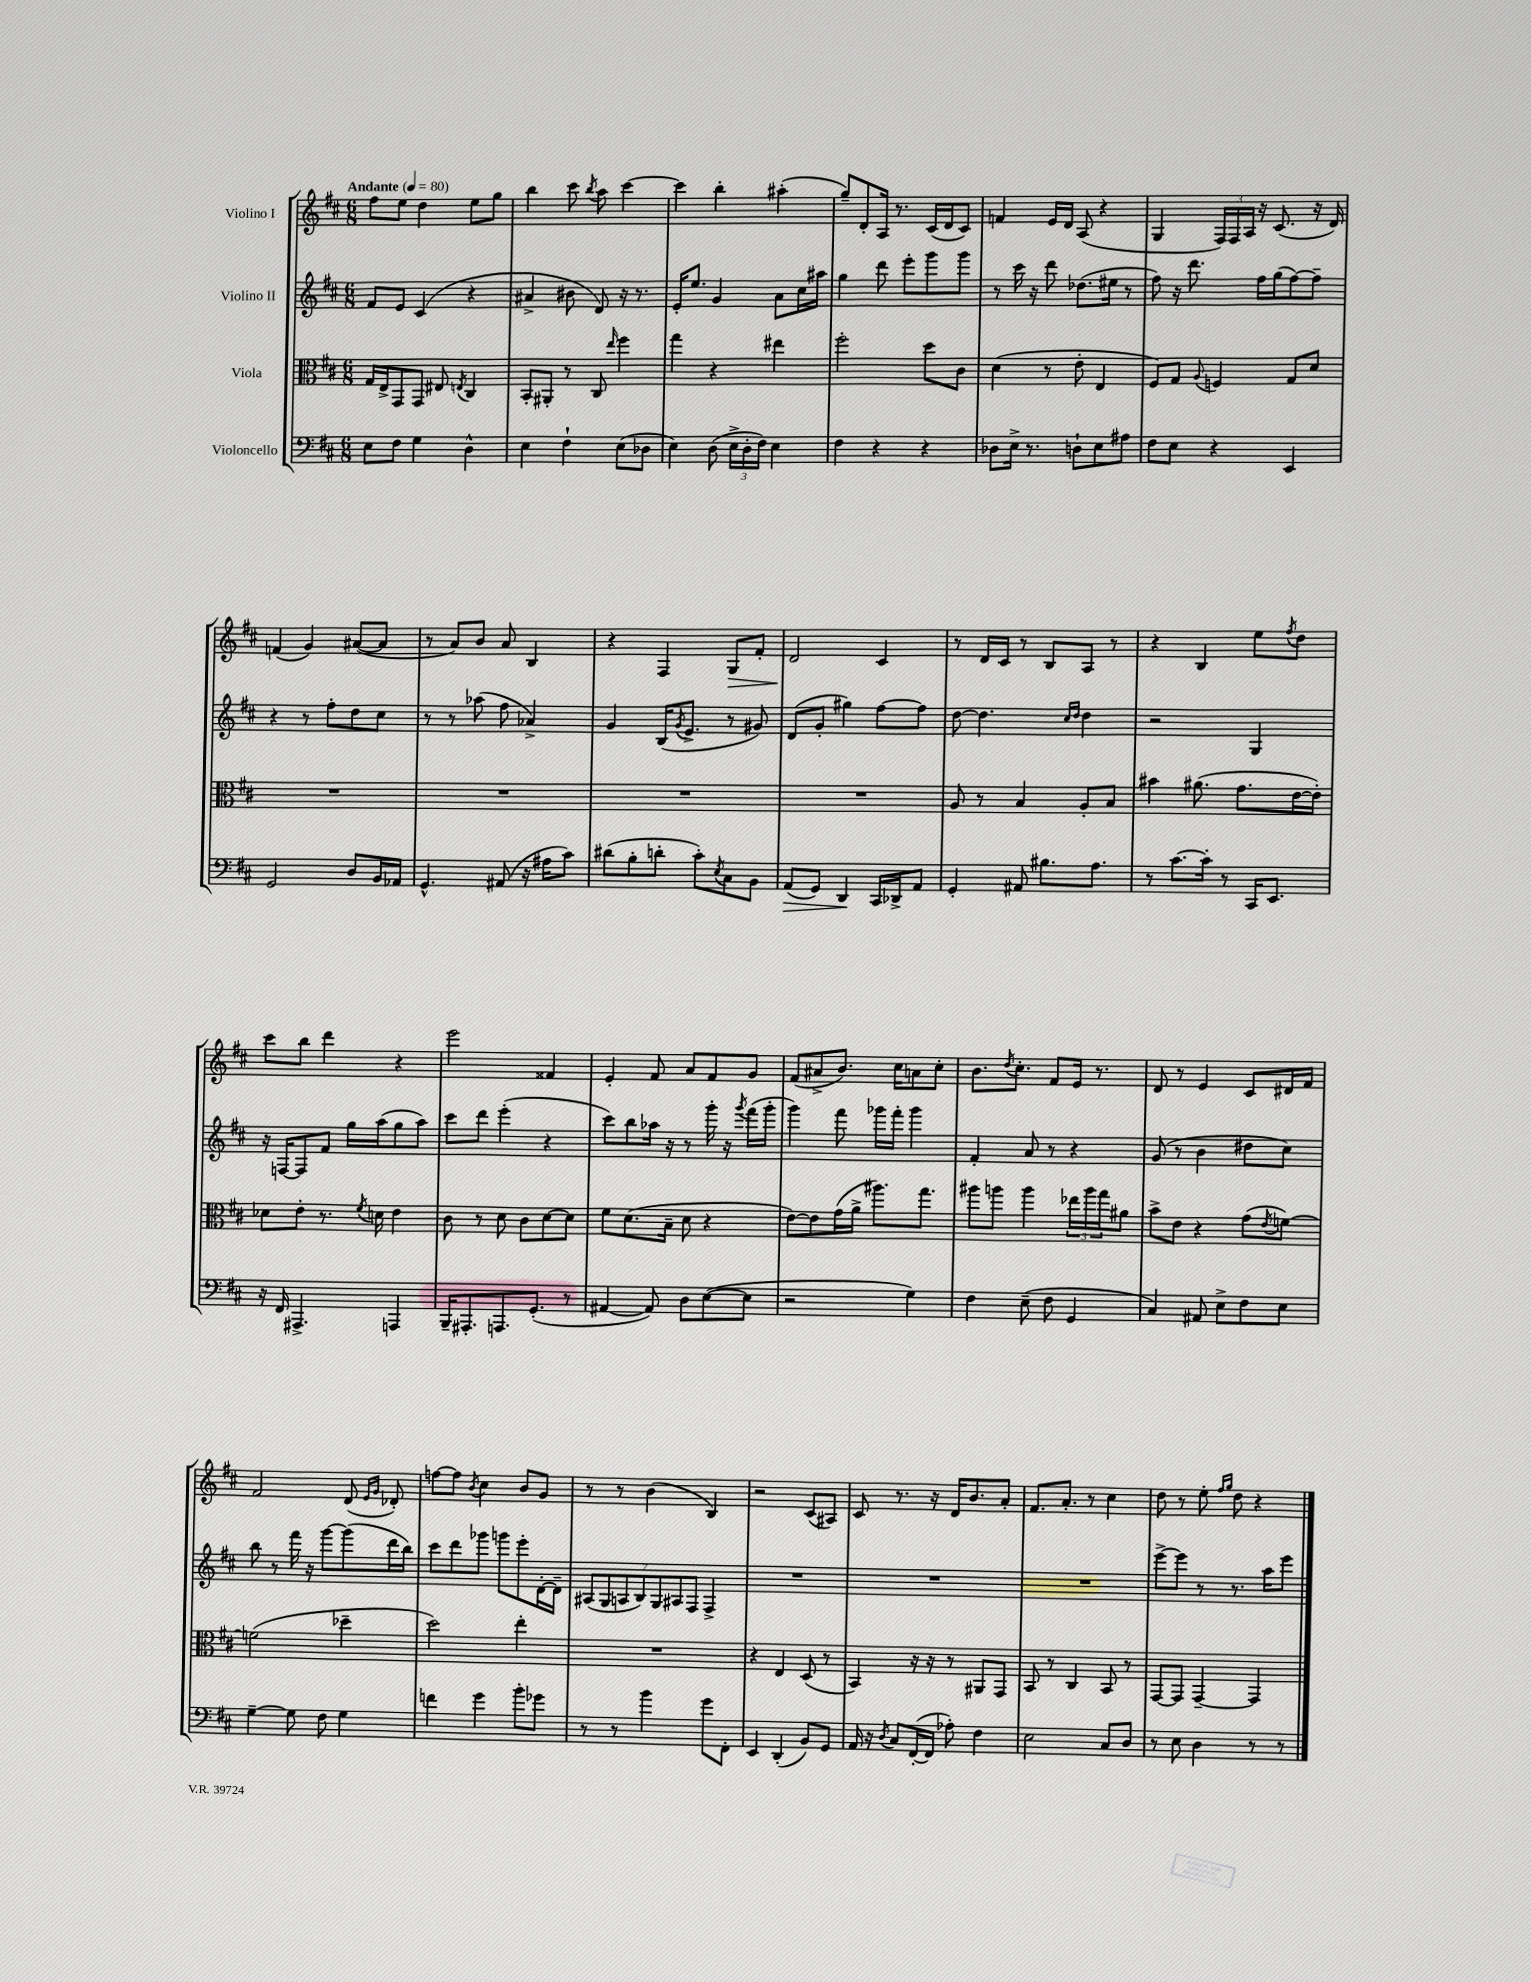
<<
\new StaffGroup <<
\new Staff = "s0" \with { instrumentName = "Violino I" } {
    \clef treble \key d \major \numericTimeSignature \time 6/8 \tempo "Andante" 4 = 80
    fis''8 e''8 d''4 e''8 g''8 |
    b''4 cis'''8 \acciaccatura { b''8 } a''8 cis'''4~ |
    cis'''4 b''4-. ais''4-.( |
    g''8--) d'8-. a16 r8. cis'16( d'16 cis'8) |
    f'4 e'16 d'16 a8( r4 |
    g4 \tuplet 3/2 { fis16) fis16 a16 } r16 cis'8.( r16 d'16) |
    f'4( g'4) ais'8~( ais'8 |
    r8 a'8) b'8 a'8 b4 |
    r4 fis4 g8\> fis'8-. |
    d'2\! cis'4 |
    r8 d'16 cis'16 r8 b8 a8 r8 |
    r4 b4 e''8 \acciaccatura { fis''8 } d''8 |
    cis'''8 b''8 d'''4 r4 |
    e'''2 fisis'4 |
    e'4-. fis'8 a'8 fis'8 g'8 |
    fis'8( ais'8-> b'8.) cis''16 a'8 cis''8-. |
    b'8. \acciaccatura { d''8 } cis''8.-. fis'8 e'16 r8. |
    d'8 r8 e'4 cis'8 dis'16 fis'16 |
    fis'2 d'8( \grace { e'16 g'16 } des'8-.) |
    f''8~ f''8 \acciaccatura { b'8 } cis''4 b'8 g'8 |
    r8 r8 b'4( b4) |
    r2 cis'8( ais8) |
    cis'8 r8. r16 d'16 b'8. a'8-. |
    fis'8. a'8.-. r8 cis''4 |
    d''8 r8 e''8-. \grace { fis''16 g''16 } d''8 r4 \bar "|." |
}
\new Staff = "s1" \with { instrumentName = "Violino II" } {
    \clef treble \key d \major \numericTimeSignature \time 6/8
    fis'8 e'8 cis'4( r4 |
    ais'4-> bis'8 d'8) r16 r8. |
    e'16-. e''8. g'4 a'8 cis''16 ais''16 |
    g''4 d'''8 e'''8-. g'''8 g'''8 |
    r8 cis'''16 r16 d'''8 des''8.( eis''16 r8 |
    fis''8) r16 d'''8. fis''16 g''16( fis''8~) fis''8-- |
    r4 r8 fis''8-. d''8 cis''8 |
    r8 r8 aes''8( fis''8 aes'4->) |
    g'4 b16( \acciaccatura { g'8 } e'8.-> r8 gis'8) |
    d'8( g'8-. gis''4) fis''8~ fis''8 |
    d''8~ d''4. \grace { cis''16 d''16 } d''4 |
    r2 g4 |
    r16 f16~ f8 fis'8 g''16 a''16( g''8 a''8) |
    cis'''8 d'''8 e'''4-.( r4 |
    cis'''8) b''8 aes''16 r16 r8 g'''16-. r16 \acciaccatura { g'''8 } fis'''16( g'''16-. |
    g'''4) fis'''8 ges'''16 fis'''16-. ges'''4 |
    fis'4-. a'8 r8 r4 |
    g'8( r8 b'4 dis''8 cis''8) |
    b''8 r8 fis'''16 r16 g'''8~ g'''8( d'''16 b''16) |
    cis'''8 d'''8 ges'''8 g'''8 e'''8-. d'16~-. d'16-- |
    \tuplet 7/4 { ais8( g8 a8 b8) g8 ais8 fis8 } fis4-> |
    R2. |
    R2. |
    R2. |
    e'''8~-> e'''8 r8 r8. a''16 e'''8 \bar "|." |
}
\new Staff = "s2" \with { instrumentName = "Viola" } {
    \clef alto \key d \major \numericTimeSignature \time 6/8
    g16 e16-> g,8 g,8 eis8 \acciaccatura { e8 } cis4 |
    b,8-. ais,8-. r8 cis8 \grace { e''16 } fis''4 |
    g''4 r4 eis''4 |
    fis''2-. d''8 cis'8 |
    d'4( r8 e'8-. e4 |
    fis8) g8 \appoggiatura { a8 } f4 g8 d'8 |
    R2. |
    R2. |
    R2. |
    R2. |
    a8 r8 b4 a8-. b8 |
    bis'4 ais'8.( g'8. e'16~ e'16-.) |
    des'8 e'8-. r8. \acciaccatura { fis'8 } d'16 e'4 |
    cis'8 r8 d'8 cis'8 d'8~ d'8 |
    fis'8 d'8.( b16-- d'8 r4 |
    e'8~) e'8 g'16( a'16-> ais''8.) g''8. |
    ais''8 a''8 a''4 \tuplet 3/2 { ees''16 a''16 g''16 } ais'8 |
    b'8-> e'8 r4 g'8( \acciaccatura { e'8 } f'8~) |
    f'2( des''4-- |
    d''2) e''4-. |
    R2. |
    r4 e4 d8( r8 |
    b,4) r16 r16 r8 ais,8 g,8 |
    b,8 r8 cis4 b,8 r8 |
    g,8~ g,8 g,4~-- g,4 \bar "|." |
}
\new Staff = "s3" \with { instrumentName = "Violoncello" } {
    \clef bass \key d \major \numericTimeSignature \time 6/8
    e8 fis8 g4 d4-^ |
    e4 fis4-! e8( des8 |
    e4) d8( \tuplet 3/2 { e16-> d16-. fis16) } e4 |
    fis4 r4 r4 |
    des8 e16-> r8. d8-! e8 ais8 |
    fis8 e8 r4 e,4 |
    g,2 d8 b,16 aes,16 |
    g,4.-^ ais,8( r16 ais16 cis'8) |
    dis'8( b8-. d'8-. cis'8-.) \acciaccatura { e8 } cis8 b,8 |
    a,8\>( g,8) d,4\! cis,16 des,16-> a,8 |
    g,4-. ais,8 bis8. a8. |
    r8 cis'8.~ cis'16-. r8 cis,16 e,8. |
    r16 fis,16 ais,,4.-> a,,4 |
    b,,16-- ais,,8.-. a,,8. g,8.-.( r8 |
    ais,4~ ais,8) d8 e8~( e8 |
    r2 g4) |
    fis4 e8--( fis8 g,4 |
    cis4) ais,8 e8-> fis8 e8 |
    g4~-- g8 fis8 g4 |
    f'4 g'4 b'8-. ges'8 |
    r8 r8 b'4 g'8 fis,8-. |
    e,4 d,4-.( b,8) g,8 |
    a,16 r16 \acciaccatura { d8 } cis8 fis,16~-.( fis,16 aes8-.) fis4 |
    e2 cis8 d8 |
    r8 e8 d4 r8 r8 \bar "|." |
}
>>
>>
\layout { \context { \Score \remove "Bar_number_engraver" } }
